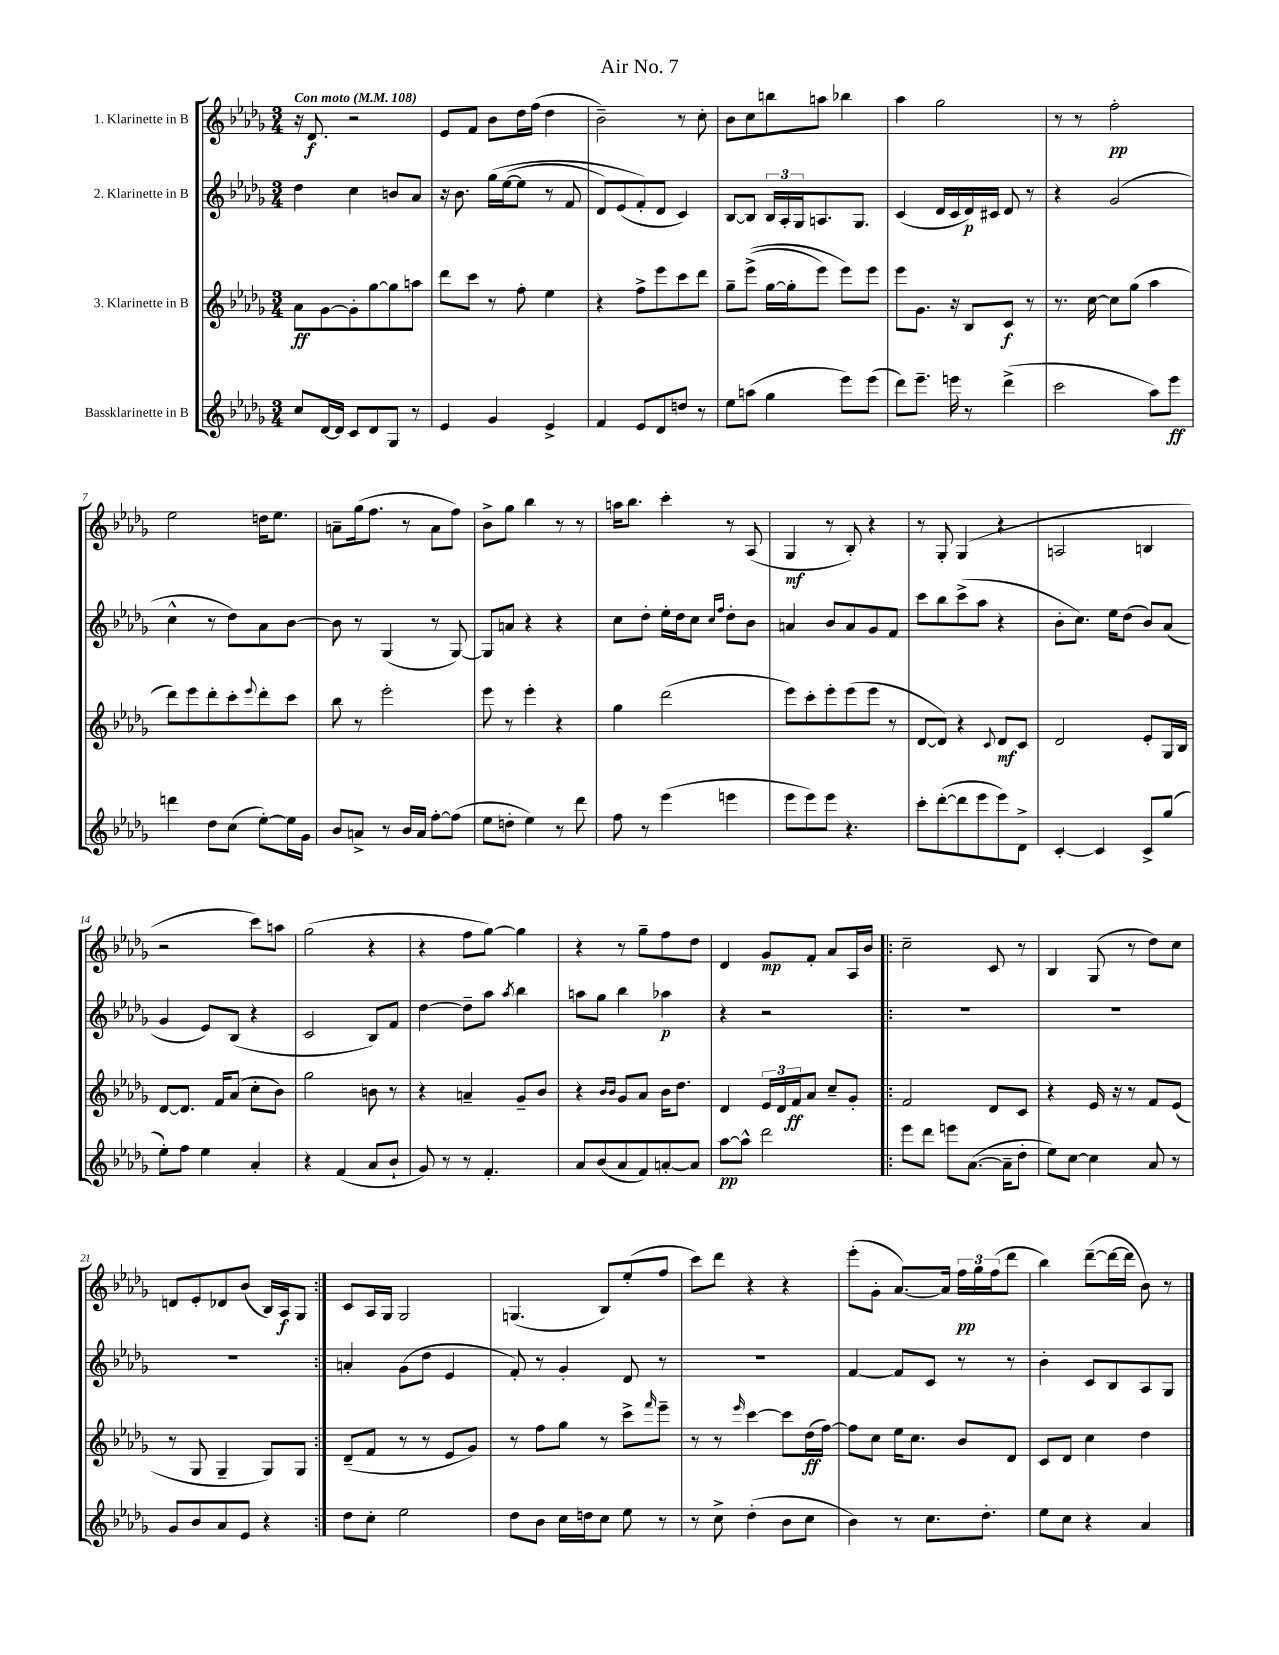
\header { title = "Air No. 7" }
<<
\new StaffGroup <<
\new Staff = "s0" \with { instrumentName = "1. Klarinette in B" } {
    \clef treble \key des \major \numericTimeSignature \time 3/4 \tempo "Con moto" 4 = 108
    r16 des'8.\f r2 |
    ees'8 f'8 bes'8 des''16 f''16( des''4 |
    bes'2--) r8 c''8-. |
    bes'8 c''8 b''8 a''8 bes''4 |
    aes''4 ges''2 |
    r8 r8 f''2-.\pp |
    ees''2 d''16 ees''8. |
    a'8-- ges''16( f''8. r8 a'8 f''8) |
    bes'8-> ges''8 bes''4 r8 r8 |
    a''16 bes''8. c'''4-. r8 aes8( |
    ges4\mf r8 bes8-.) r4 |
    r8 ges8-. ges4( r4 |
    a2 b4 |
    r2 c'''8) a''8 |
    ges''2( r4 |
    r4 f''8 ges''8~) ges''4 |
    r4 r8 ges''8-- f''8 des''8 |
    des'4 ges'8\mp f'8-. aes'8 aes16 bes'16 |
    \repeat volta 2 { c''2-- c'8 r8 |
    bes4 ges8( r8 des''8) c''8 |
    d'8 ees'8-. des'8 bes'8( bes16) aes16\f ges8 | }
    c'8 aes16 ges16 ges2 |
    g4.( bes8) ees''8-.( f''8 |
    c'''8) des'''8 r4 r4 |
    ees'''8-.( ges'8-. aes'8.~) aes'16 \tuplet 3/2 { f''16\pp ges''16 f''16( } des'''8 |
    bes''4) des'''8~--( des'''16~ des'''16 bes'8) r8 \bar "|." |
}
\new Staff = "s1" \with { instrumentName = "2. Klarinette in B" } {
    \clef treble \key des \major \numericTimeSignature \time 3/4
    des''4 c''4 b'8 aes'8 |
    r16 bes'8. ges''16\( ees''16~( ees''8 r8 f'8 |
    des'8) ees'8( f'8-.\) des'8 c'4) |
    bes8~ bes8 \tuplet 3/2 { bes16 aes16-. ges16 } a8. ges8. |
    c'4( des'16 c'16 des'16\p) cis'16 des'8 r8 |
    r4 ges'2( |
    c''4-^ r8 des''8) aes'8 bes'8~ |
    bes'8 r8 ges4( r8 ges8~) |
    ges8 a'8 r4 r4 |
    c''8 des''8-. ees''16-. des''16 c''8 \grace { c''16 f''16 } des''8-. bes'8 |
    a'4 bes'8 a'8 ges'8 f'8 |
    c'''8 bes''8 c'''8->( aes''8 r4 |
    bes'8-. c''8.) ees''16 des''8( bes'8) aes'8( |
    ges'4 ees'8) bes8( r4 |
    c'2 bes8) f'8 |
    des''4~ des''8-- aes''8 \acciaccatura { aes''8 } bes''4 |
    a''8 ges''8 bes''4 aes''4\p |
    r4 r2 |
    \repeat volta 2 { R2. |
    R2. |
    R2. | }
    a'4-. ges'8( des''8 ees'4 |
    f'8-.) r8 ges'4-. des'8 r8 |
    R2. |
    f'4~ f'8 c'8 r8 r8 |
    bes'4-. c'8 bes8 aes8 ges8 \bar "|." |
}
\new Staff = "s2" \with { instrumentName = "3. Klarinette in B" } {
    \clef treble \key des \major \numericTimeSignature \time 3/4
    aes'8\ff ges'8~ ges'8-. ges''8~ ges''8 a''8 |
    des'''8 c'''8 r8 f''8-. ees''4 |
    r4 f''8-> ees'''8 c'''8 des'''8 |
    ges''8-- ees'''8->(\( ges''16~ ges''16-. ees'''8) ees'''8\) ees'''8 |
    ees'''8 ges'8. r16 bes8 c'8\f r8 |
    r8. c''16~ c''8 ges''8( aes''4 |
    des'''8) ees'''8 des'''8-. c'''8-. \appoggiatura { ees'''8 } des'''8-. c'''8 |
    bes''8 r8 ees'''2-. |
    ees'''8 r8 ees'''4-. r4 |
    ges''4 des'''2( |
    ees'''8) c'''8-. ees'''8-. ees'''8( ees'''8 r8 |
    des'8~ des'8) r4 \appoggiatura { c'8 } des'8\mf c'8 |
    des'2 ees'8-. ges16 bes16 |
    des'8~ des'8. f'16 aes'8( c''8-. bes'8) |
    ges''2 b'8 r8 |
    r4 a'4-- ges'8-- bes'8 |
    r4 \grace { bes'16 bes'16 } ges'8 aes'8 bes'16 des''8. |
    des'4 \tuplet 3/2 { ees'16 des'16 f'16\ff } aes'8 c''8-- ges'8-. |
    \repeat volta 2 { f'2 des'8 c'8 |
    r4 ees'16 r16 r8 f'8 ees'8( |
    r8 ges8 ges4-- ges8) ges8 | }
    des'8--( f'8 r8 r8 ees'8 ges'8) |
    r8 f''8 ges''8 r8 c'''8-> \grace { f'''16 } ees'''8-- |
    r8 r8 \grace { ees'''16 } c'''4~ c'''8 des''16\ff( f''16~) |
    f''8 c''8 ees''16 c''8. bes'8 des'8 |
    c'8 des'8 c''4 des''4 \bar "|." |
}
\new Staff = "s3" \with { instrumentName = "Bassklarinette in B" } {
    \clef treble \key des \major \numericTimeSignature \time 3/4
    c''8 des'16~ des'16 c'8 des'8 ges8 r8 |
    ees'4 ges'4 ees'4-> |
    f'4 ees'8 des'8 d''8 r8 |
    ees''8 a''8( ges''4 ees'''8) ees'''8( |
    des'''8) ees'''8.-- e'''16 r8 des'''4->( |
    c'''2 aes''8) ees'''8\ff |
    d'''4 des''8 c''8( ees''8~-.) ees''16 ges'16 |
    bes'8 a'8-> r8 bes'16 a'16 f''8~-. f''8( |
    ees''8 d''8-. ees''4) r8 des'''8 |
    f''8 r8 ees'''4( e'''4 |
    ees'''8 ees'''8) ees'''8 r4. |
    c'''8-. des'''8~-.( des'''8 ees'''8 ees'''8) des'8-> |
    c'4~-. c'4 c'8-> ges''8( |
    ees''8-.) f''8 ees''4 aes'4-. |
    r4 f'4( aes'8 bes'8-! |
    ges'8) r8 r8 f'4.-. |
    aes'8 bes'8( aes'8 f'8) a'8~-. a'8 |
    aes''8~\pp aes''8-^ des'''2 |
    \repeat volta 2 { ees'''8 des'''8 e'''8 aes'8.~( aes'16-- des''8-. |
    ees''8) c''8~ c''4 aes'8 r8 |
    ges'8 bes'8 aes'8 ees'8 r4 | }
    des''8 c''8-. ees''2 |
    des''8 bes'8 c''16 d''16 c''8 ees''8 r8 |
    r8 c''8-> des''4-.( bes'8 c''8 |
    bes'4) r8 c''8. des''8.-. |
    ees''8 c''8 r4 aes'4 \bar "|." |
}
>>
>>
